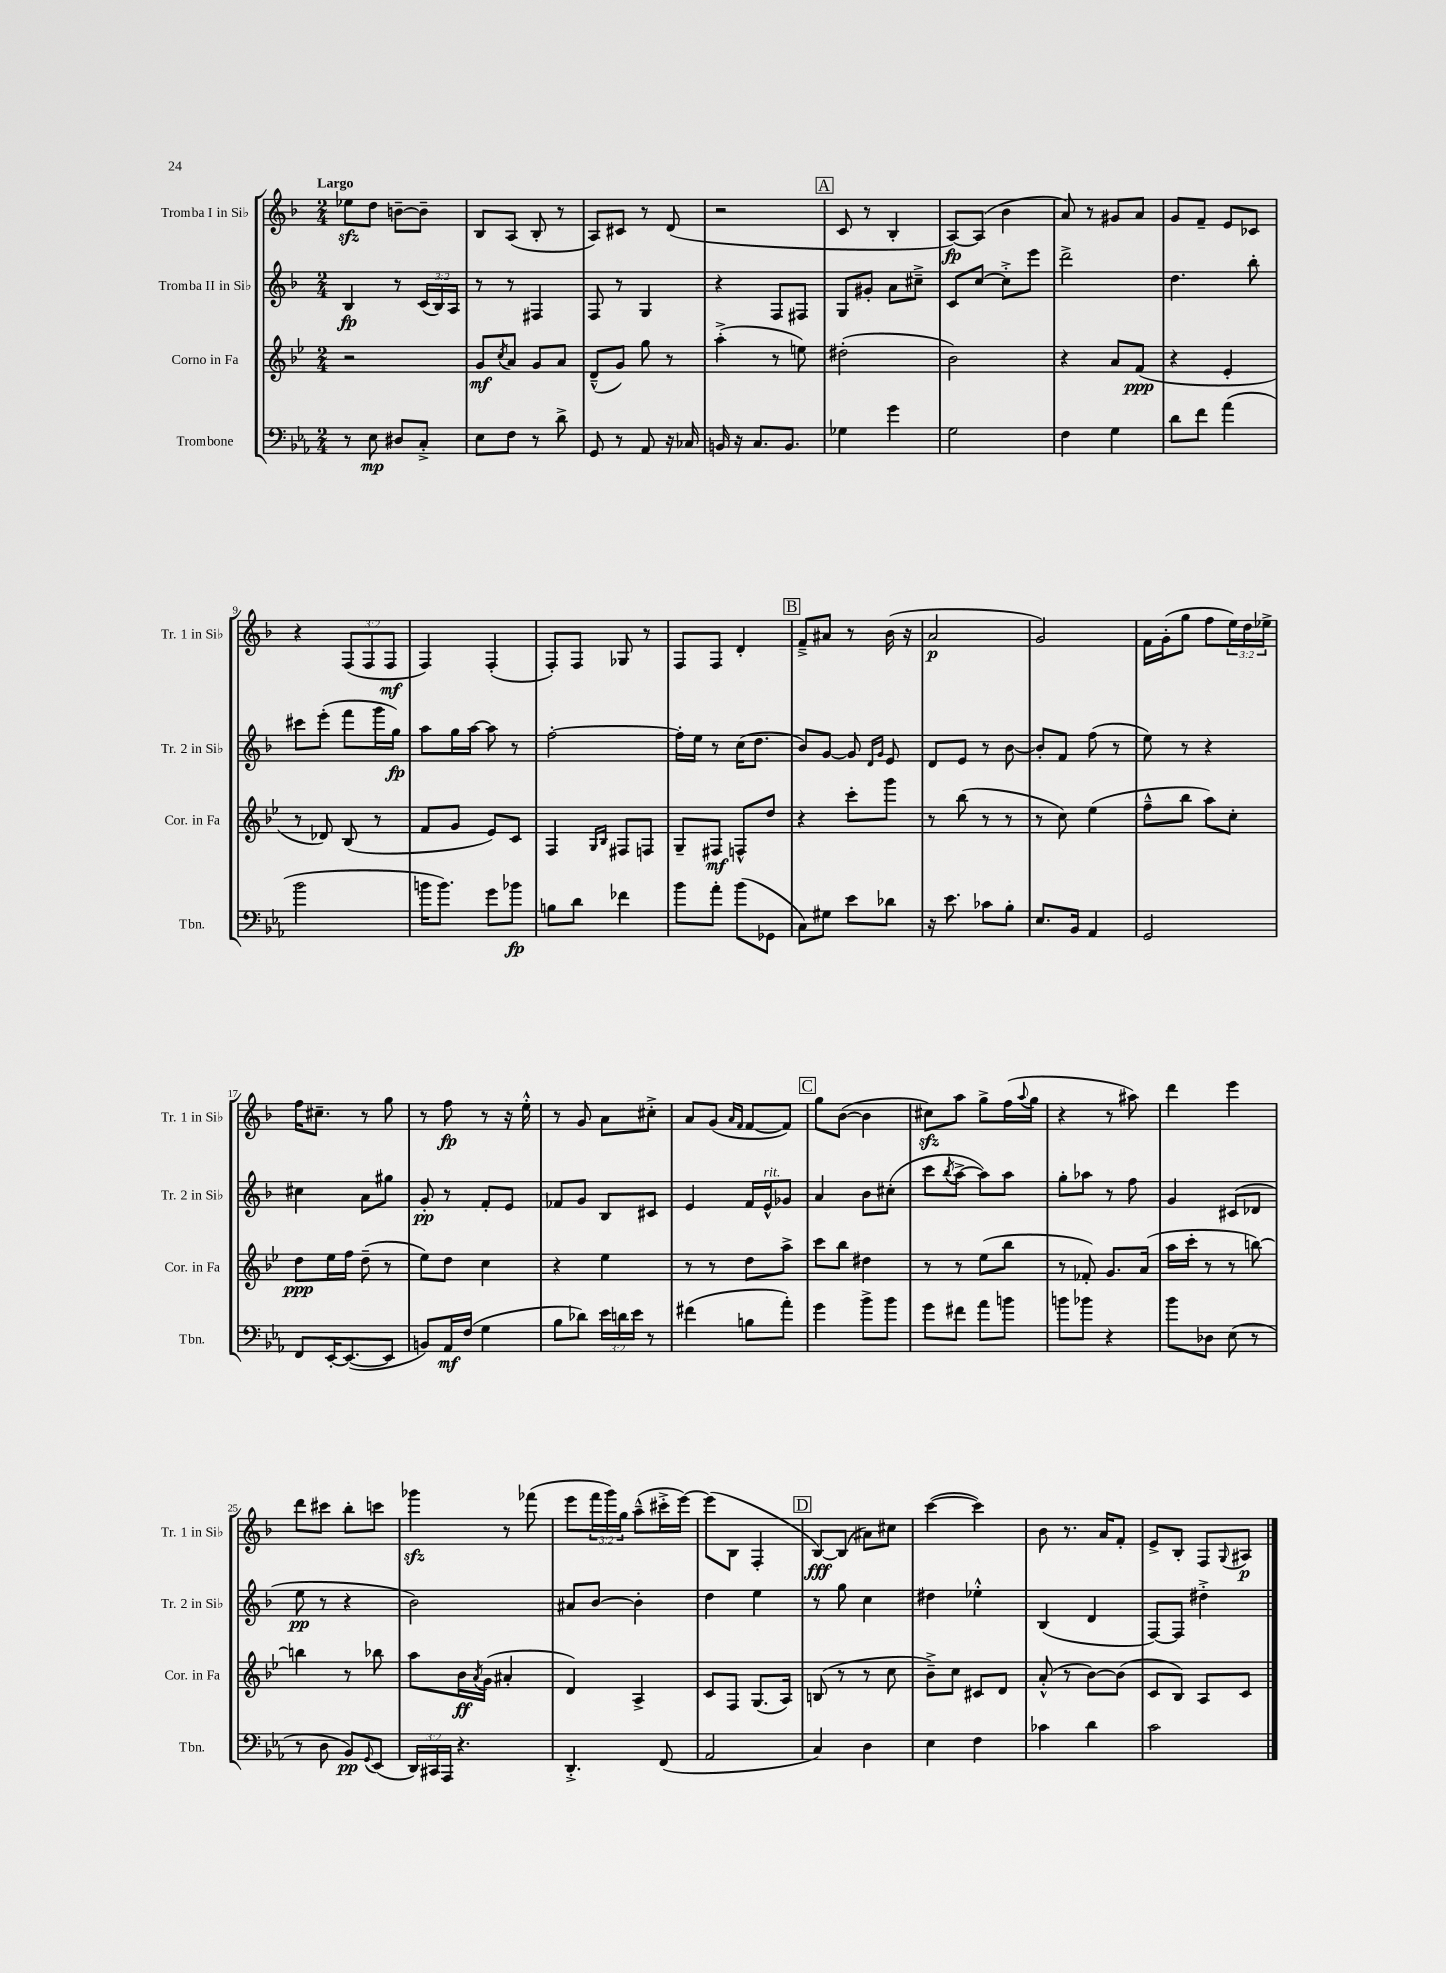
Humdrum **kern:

**kern	**kern	**kern	**kern
*staff4	*staff3	*staff2	*staff1
*clefF4	*clefG2	*clefG2	*clefG2
*k[b-e-a-]	*k[b-e-]	*k[b-]	*k[b-]
*M2/4	*M2/4	*M2/4	*M2/4
8r	2r	4B-	8ee-
8E-	.	.	8dd
8D#	.	8r	[8b~
8C'^	.	(24c	8b~]
.	.	24B-)	.
.	.	24A	.
=	=	=	=
8E-	8g	8r	8B-
.	8qcc	.	.
8F	8a	8r	(8A
8r	8g	4F#	8B-'
8d^	8a	.	8r
=	=	=	=
8GG	(8d~^^	8F	8A)
8r	8g)	8r	8c#
8AA-	8gg	4G	8r
16r	8r	.	(8d
16C-	.	.	.
=	=	=	=
16BB	(4aa'^	4r	2r
16r	.	.	.
8.C	.	.	.
.	8r	8F	.
8.BB	.	.	.
.	8ee)	8F#	.
=	=	=	=
4G-	(2dd#'	8G	8c
.	.	8g#'	8r
4g	.	8a	4B-'
.	.	8cc#~^	.
=	=	=	=
2G	2b-)	8c	[8A)
.	.	[8cc	(8A]
.	.	8cc'^]	4b-
.	.	8eee	.
=	=	=	=
4F	4r	2ddd^	8a)
.	.	.	8r
4G	8a	.	8g#
.	(8f	.	8a
=	=	=	=
8d	4r	4.dd	8g
8f	.	.	8f~
(4a-	4e-'	.	8e
.	.	8bb-'	8c-
=	=	=	=
2b-	8r	8ccc#	4r
.	8d-)	(8eee'	.
.	(8B-	8fff	(12F
.	.	.	12F
.	8r	16ggg	.
.	.	.	12F
.	.	16gg)	.
=	=	=	=
16b	8f	8aa	4F)
8.b)	.	.	.
.	8g	16gg	.
.	.	[16aa	.
8g	8e-)	8aa]	(4F'
8b-	8c	8r	.
=	=	=	=
8B	4F	[2ff'	8F')
8d	.	.	8F
.	16qqG	.	.
.	16qqB-	.	.
4f-	8F#	.	8G-
.	8F	.	8r
=	=	=	=
8b-	8G~	16ff']	8F
.	.	16ee	.
8a-'	8F#	8r	8F
(8b-	8F^^	(16cc	4d'
.	.	8.dd	.
8GG-	8dd	.	.
=	=	=	=
8C)	4r	8b-)	8f~^
8G#	.	[8g	8a#
8e-	8ccc'	8g]	8r
.	.	16qqd	.
.	.	16qqg	.
8d-	8ggg	8e	(16b-
.	.	.	16r
=	=	=	=
16r	8r	8d	2a
8.e-	.	.	.
.	(8bb-	8e	.
8c-	8r	8r	.
8B-'	8r	[8b-	.
=	=	=	=
8.E-	8r	8b-']	2g)
.	8cc)	8f	.
16BB-	.	.	.
4AA-	(4ee-	(8ff	.
.	.	8r	.
=	=	=	=
2GG	8ff~^^	8ee)	16f
.	.	.	(16g'
.	8bb-	8r	8gg
.	8aa)	4r	8ff
.	8cc'	.	24ee)
.	.	.	24dd
.	.	.	24ee-^
=	=	=	=
8FF	8dd	4cc#	16ff
.	.	.	8.cc#~
[16EE-'	16ee-	.	.
(8.EE-_	16ff	.	.
.	(8dd~	8a	8r
8EE-]	8r	8gg#	8gg
=	=	=	=
8BB)	8ee-)	8g'	8r
16AA-	8dd	8r	8ff
(16F	.	.	.
4G	4cc	8f'	8r
.	.	8e	16r
.	.	.	16ee'^^
=	=	=	=
8B-	4r	8f-	8r
8d-)	.	8g	8g
24e-	4ee-	8B-	8a
24d	.	.	.
24e-	.	.	.
8r	.	8c#	8cc#'^
=	=	=	=
(4f#	8r	4e	8a
.	8r	.	(8g
.	.	.	16qqa
.	.	.	16qqf
8B	8dd	16f	[8f
.	.	16e^^	.
8a-')	8aa^	8g-	8f])
=	=	=	=
4g	8ccc	4a	8gg
.	8bb-	.	([8b-
8b-^	4dd#	8b-	4b-]
8b-	.	(8cc#'	.
=	=	=	=
8g	8r	8ccc	8cc#)
.	.	8qbb-	.
8f#	8r	[8aa^	8aa
8a-	(8ee-	8aa])	8gg^
8b	8bb-	8aa	(16ff
.	.	.	8qqaa
.	.	.	16gg
=	=	=	=
8b	8r	8gg'	4r
8b-	8f-')	8aa-	.
4r	8.g	8r	8r
.	.	8ff	8aa#)
.	(16a	.	.
=	=	=	=
8b-	16aa	4g	4ddd
.	16ccc'	.	.
8D-	8r	.	.
(8E-	8r	(8c#	4eee
8r	[8bb)	8d-	.
=	=	=	=
8r	4bb]	8ee	8ddd
8D	.	8r	8ccc#
8BB-)	8r	4r	8bb-'
8qqGG	.	.	.
(8EE-	8bb-	.	8ccc
=	=	=	=
24DD)	8aa	2b-)	4ggg-
24CC#	.	.	.
24AAA-	.	.	.
4.r	16b-	.	.
.	8qa	.	.
.	(16g	.	.
.	4a#'	.	8r
.	.	.	(8fff-
=	=	=	=
4.DD'^	4d)	8a#	8eee
.	.	[8b-	24fff
.	.	.	24ggg)
.	.	.	24gg
.	4A^	4b-']	(8aa~^^
(8FF	.	.	16ccc#'^
.	.	.	[16eee)
=	=	=	=
2AA-	8c	4dd	(8eee]
.	8F	.	8B-
.	(8.G	4ee	4F'
.	16A)	.	.
=	=	=	=
4C)	(8B	8r	[8B-)
.	8r	8gg	(8B-]
4D	8r	4cc	8a#)
.	8cc	.	8cc#
=	=	=	=
4E-	8b-~^)	4dd#	([4ccc
.	8cc	.	.
4F	8c#	4ee-'^^	4ccc])
.	8d	.	.
=	=	=	=
4c-	(8a'^^	(4B-	8b-
.	8r	.	8.r
4d	[8b-)	4d	.
.	.	.	16a
.	(8b-]	.	8f'
=	=	=	=
2c	8c	[8F)	8e^
.	8B-)	8F]	8B-'
.	8A	4dd#'^	8F
.	.	.	8qqG
.	8c	.	8A#
==	==	==	==
*-	*-	*-	*-
